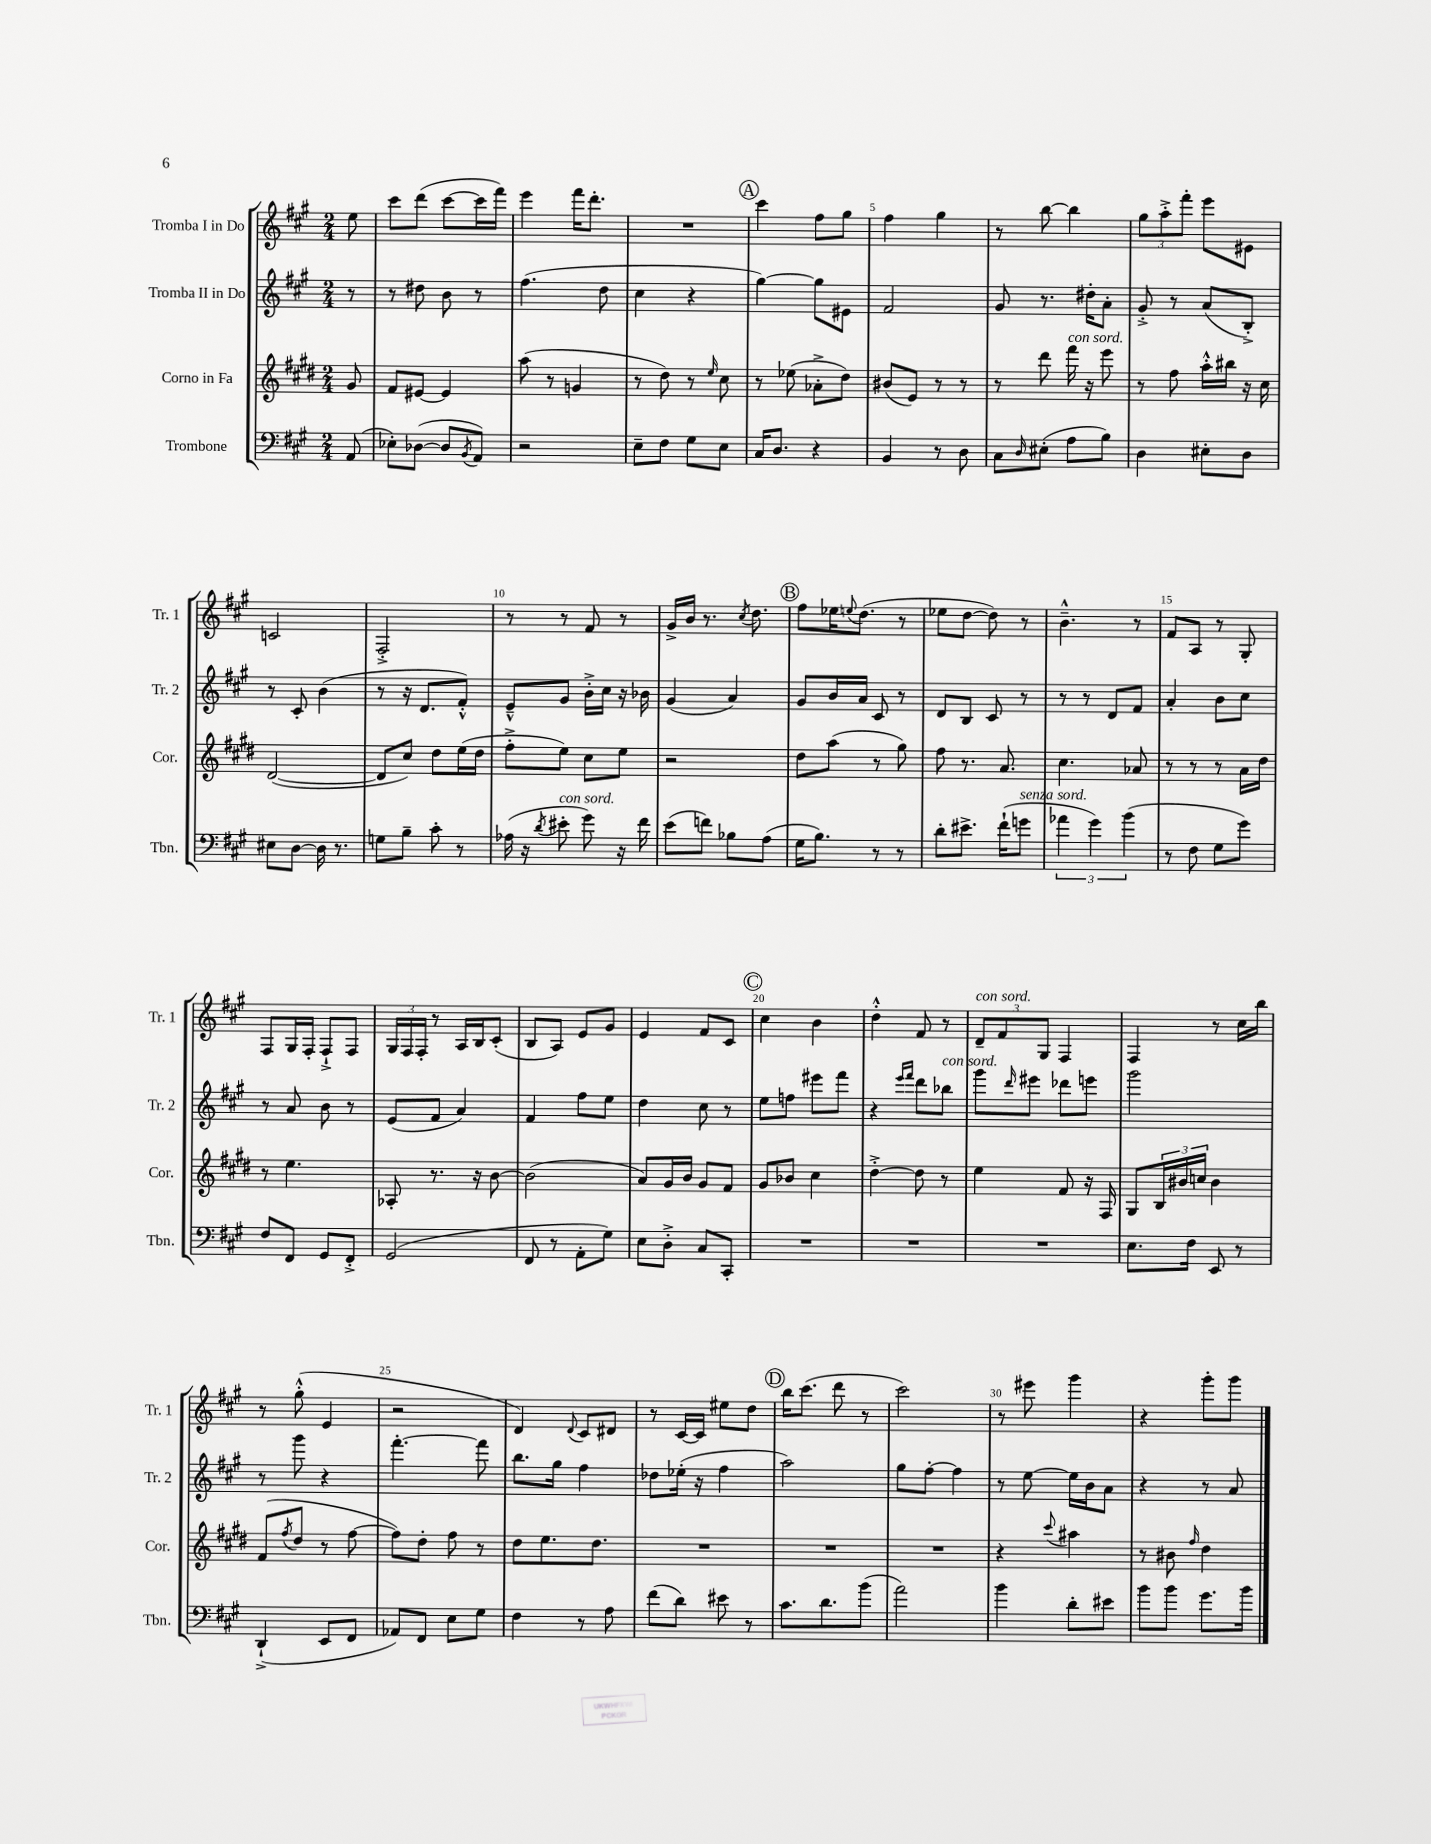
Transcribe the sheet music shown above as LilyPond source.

<<
\new StaffGroup <<
\new Staff = "s0" \with { instrumentName = "Tromba I in Do" shortInstrumentName = "Tr. 1" } {
    \clef treble \key a \major \numericTimeSignature \time 2/4 \partial 8
    e''8 |
    cis'''8 d'''8( cis'''8~ cis'''16 fis'''16) |
    e'''4 fis'''16 d'''8.-. |
    R2 |
    \mark \markup { \circle "A" } cis'''4 fis''8 gis''8 |
    fis''4 gis''4 |
    r8 b''8~ b''4 |
    \tuplet 3/2 { gis''8 a''8-.-> fis'''8-. } e'''8 eis'8 |
    c'2 |
    fis2-.-> |
    r8 r8 fis'8 r8 |
    gis'16-> b'16 r8. \acciaccatura { cis''8 } d''8. |
    \mark \markup { \circle "B" } fis''8 ees''16 \appoggiatura { e''8 } d''8.( r8 |
    ees''8 d''8~ d''8) r8 |
    b'4.---^ r8 |
    fis'8 a8 r8 gis8-. |
    fis8 gis16 fis16-. fis8-!-> fis8 |
    \tuplet 3/2 { gis16 fis16 fis16-. } r8 a16 b16 cis'8-.( |
    b8 a8) e'8 gis'8 |
    e'4 fis'8 cis'8 |
    \mark \markup { \circle "C" } cis''4 b'4 |
    d''4-.-^ fis'8 r8 |
    \tuplet 3/2 { d'8--^\markup { \italic "con sord." } fis'8 gis8 } fis4 |
    fis4 r8 cis''16 b''16 |
    r8 gis''8-.-^( e'4 |
    r2 |
    d'4) \appoggiatura { d'8 } cis'8 dis'8 |
    r8 cis'16~ cis'16 eis''8 d''8 |
    \mark \markup { \circle "D" } b''16 cis'''8.( d'''8 r8 |
    cis'''2) |
    r8 eis'''8 gis'''4 |
    r4 gis'''8-. gis'''8 \bar "|." |
}
\new Staff = "s1" \with { instrumentName = "Tromba II in Do" shortInstrumentName = "Tr. 2" } {
    \clef treble \key a \major \numericTimeSignature \time 2/4 \partial 8
    r8 |
    r8 dis''8 b'8 r8 |
    fis''4.( d''8 |
    cis''4 r4 |
    \mark \markup { \circle "A" } gis''4~) gis''8 eis'8 |
    fis'2 |
    gis'8 r8. dis''16-. a'8-. |
    gis'8-.-> r8 a'8( b8-.->) |
    r8 cis'8-. b'4( |
    r8 r16 d'8. fis'8-.-^) |
    e'8---^ gis'8 b'16-.-> cis''16 r16 bes'16 |
    gis'4( a'4) |
    \mark \markup { \circle "B" } gis'8 b'16 a'16 cis'8 r8 |
    d'8 b8 cis'8 r8 |
    r8 r8 d'8 fis'8 |
    a'4-. b'8 cis''8 |
    r8 a'8 b'8 r8 |
    e'8( fis'8 a'4) |
    fis'4 fis''8 e''8 |
    d''4 cis''8 r8 |
    \mark \markup { \circle "C" } e''8 f''8 eis'''8 fis'''8 |
    r4 \grace { e'''16 fis'''16 } d'''8 bes''8^\markup { \italic "con sord." } |
    gis'''8 \grace { d'''16 } eis'''8 des'''8 e'''8 |
    gis'''2 |
    r8 gis'''8 r4 |
    fis'''4.~-. fis'''8 |
    b''8. gis''16 fis''4 |
    des''8 ees''16-.( r16 fis''4 |
    \mark \markup { \circle "D" } a''2) |
    gis''8 fis''8~-. fis''4 |
    r8 e''8~ e''16 b'16 a'8 |
    r4 r8 a'8 \bar "|." |
}
\new Staff = "s2" \with { instrumentName = "Corno in Fa" shortInstrumentName = "Cor." } {
    \clef treble \key e \major \numericTimeSignature \time 2/4 \partial 8
    gis'8 |
    fis'8 eis'8~ eis'4 |
    a''8( r8 g'4 |
    r8 dis''8) r8 \grace { e''16 } cis''8 |
    \mark \markup { \circle "A" } r8 ees''8( aes'8-.-> dis''8) |
    bis'8( e'8) r8 r8 |
    r8 dis'''8 fis'''16^\markup { \italic "con sord." } r16 e'''8 |
    r8 fis''8 a''16-.-^ bis''16 r16 cis''16 |
    dis'2~( |
    dis'8 cis''8) dis''8 e''16( dis''16 |
    fis''8-.-> e''8) cis''8 e''8 |
    r2 |
    \mark \markup { \circle "B" } dis''8 a''8( r8 gis''8) |
    fis''8 r8. a'8. |
    cis''4. aes'8 |
    r8 r8 r8 a'16 dis''16 |
    r8 e''4. |
    aes8-. r8. r16 b'8~ |
    b'2( |
    a'8) gis'16 b'16 gis'8 fis'8 |
    \mark \markup { \circle "C" } gis'8 bes'8 cis''4 |
    dis''4~-.-> dis''8 r8 |
    e''4 fis'8 r16 fis16 |
    gis8 \tuplet 3/2 { b16 bis'16 c''16 } bis'4 |
    fis'8( \acciaccatura { fis''8 } dis''8 r8 fis''8~ |
    fis''8) dis''8-. fis''8 r8 |
    dis''8 e''8. dis''8. |
    R2 |
    \mark \markup { \circle "D" } R2 |
    R2 |
    r4 \appoggiatura { cis'''8 } ais''4 |
    r8 bis'8 \grace { fis''16 } dis''4 \bar "|." |
}
\new Staff = "s3" \with { instrumentName = "Trombone" shortInstrumentName = "Tbn." } {
    \clef bass \key a \major \numericTimeSignature \time 2/4 \partial 8
    a,8( |
    ees8-.) des8~( des8 \acciaccatura { b,8 } a,8) |
    r2 |
    e8-- fis8 gis8 e8 |
    \mark \markup { \circle "A" } cis16 d8. r4 |
    b,4 r8 d8 |
    cis8 \grace { d16 } eis8-.( a8 b8) |
    d4 eis8-. d8 |
    eis8 d8~ d16 r8. |
    g8 b8-- cis'8-. r8 |
    aes16( r16 \acciaccatura { d'8 } eis'8-.^\markup { \italic "con sord." } gis'8) r16 fis'16 |
    e'8( f'8) bes8 a8( |
    \mark \markup { \circle "B" } gis16 b8.) r8 r8 |
    d'8-. eis'8.-> fis'16-!( g'8^\markup { \italic "senza sord." } |
    \tuplet 3/2 { aes'4 gis'4) b'4( } |
    r8 fis8 gis8 gis'8) |
    fis8 fis,8 gis,8 fis,8-.-> |
    gis,2( |
    fis,8 r8 a,8-. gis8) |
    e8 d8-.-> cis8 cis,8-. |
    \mark \markup { \circle "C" } R2 |
    R2 |
    R2 |
    e8. fis16 e,8 r8 |
    d,4-!->( e,8 fis,8 |
    aes,8) fis,8 e8 gis8 |
    fis4 r8 a8 |
    fis'8( d'8) eis'8 r8 |
    \mark \markup { \circle "D" } cis'8. d'8. b'8( |
    a'2) |
    b'4 d'8-. eis'8 |
    b'8 b'8 gis'8. b'16 \bar "|." |
}
>>
>>
\layout { \context { \Score \override BarNumber.break-visibility = ##(#f #t #t) barNumberVisibility = #(every-nth-bar-number-visible 5) } }
